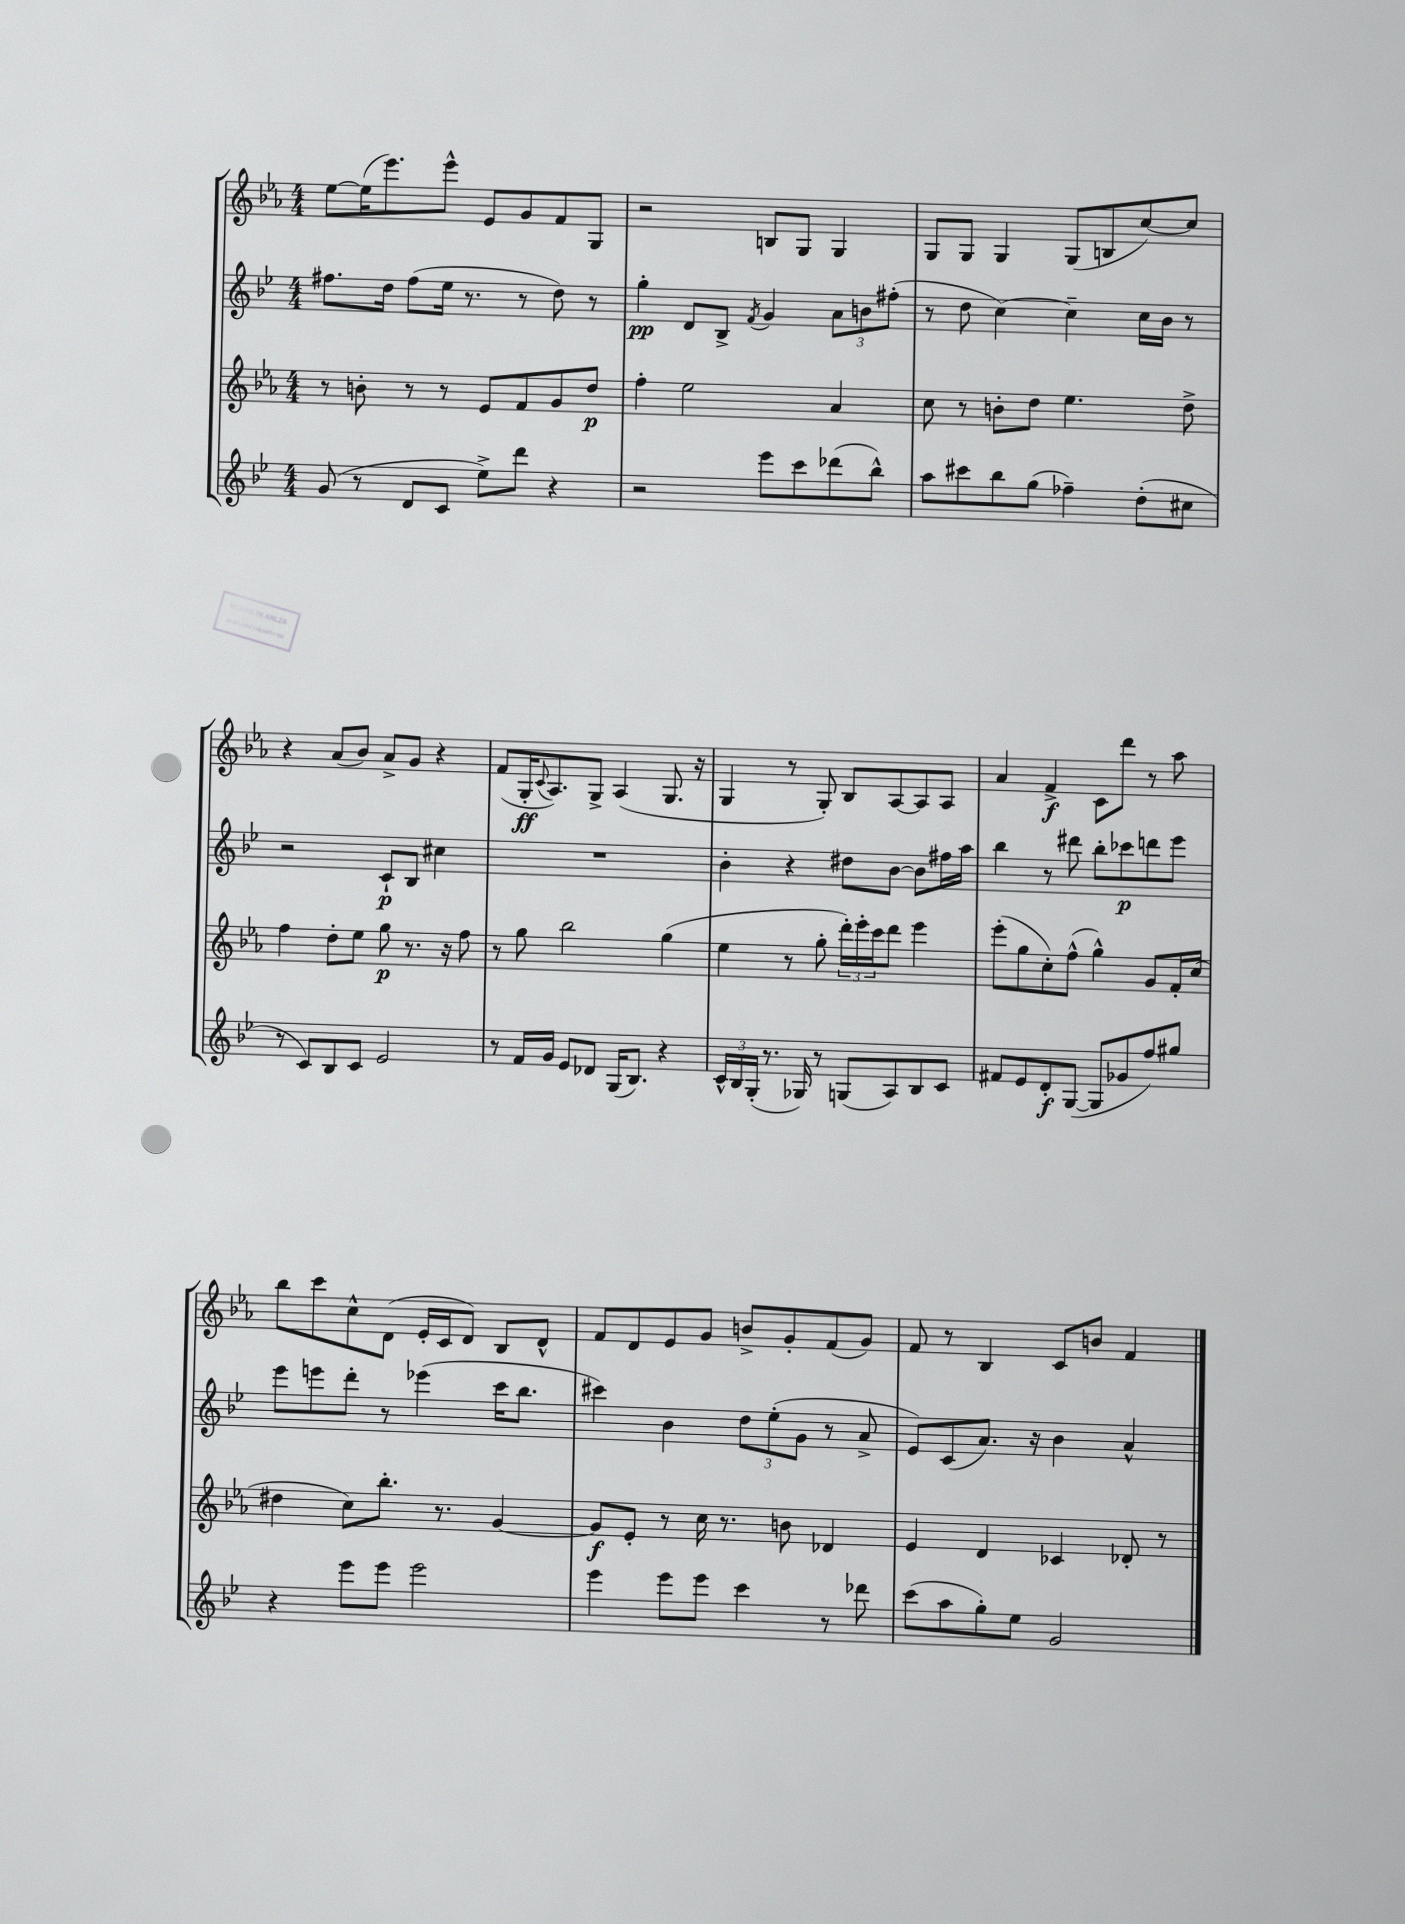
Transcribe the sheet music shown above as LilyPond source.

<<
\new StaffGroup <<
\new Staff = "s0" {
    \clef treble \key ees \major \numericTimeSignature \time 4/4
    ees''8~ ees''16( ees'''8.) ees'''8-^ ees'8 g'8 f'8 g8 |
    r2 b8 g8 g4 |
    g8 g8 g4 g8( b8 c''8~) c''8 |
    r4 aes'8( bes'8) aes'8-> g'8 r4 |
    f'8( g16-.\ff \appoggiatura { c'8 } aes8.) g8-> aes4( g8. r16 |
    g4 r8 g8-.) bes8 aes8~ aes8 aes8 |
    aes'4 f'4->\f c'8 d'''8 r8 aes''8 |
    bes''8 c'''8 c''8-^ d'8( ees'16-. c'16 d'8) bes8 d'8-^ |
    f'8 d'8 ees'8 g'8 b'8-> g'8-. f'8( g'8) |
    f'8 r8 bes4 c'8 b'8 f'4 \bar "|." |
}
\new Staff = "s1" {
    \clef treble \key bes \major \numericTimeSignature \time 4/4
    fis''8. d''16 fis''8( ees''16 r8. r8 d''8) r8 |
    g''4-.\pp d'8 bes8-> \acciaccatura { f'8 } g'4 \tuplet 3/2 { a'8 b'8 fis''8-.( } |
    r8 d''8 c''4~) c''4-- c''16 bes'16 r8 |
    r2 c'8-!\p bes8 cis''4 |
    R1 |
    bes'4-. r4 dis''8 bes'8~ bes'8 fis''16 a''16 |
    bes''4 r8 dis'''8 bes''8-. ces'''8\p d'''8 ees'''8 |
    ees'''8 e'''8 d'''8-. r8 ees'''4( c'''16 bes''8. |
    cis'''4) bes'4 \tuplet 3/2 { d''8 ees''8-.( g'8 } r8 a'8-> |
    ees'8) c'8( a'8.) r16 bes'4 a'4-^ \bar "|." |
}
\new Staff = "s2" {
    \clef treble \key ees \major \numericTimeSignature \time 4/4
    r8 b'8-. r8 r8 ees'8 f'8 g'8 d''8\p |
    f''4-. ees''2 aes'4 |
    c''8 r8 b'8-. d''8 ees''4. d''8-> |
    f''4 d''8-. ees''8 g''8\p r8. r16 f''8 |
    r8 g''8 bes''2 g''4( |
    ees''4 r8 g''8-. \tuplet 3/2 { d'''16-.) ees'''16-. c'''16 } d'''8 ees'''4 |
    ees'''8-.( g''8 c''8-.) f''8-^( g''4-^) g'8 f'16-. c''16( |
    dis''4 c''8) bes''8.-. r8. g'4~ |
    g'8\f ees'8-. r8 c''16 r8. b'8 des'4 |
    ees'4 d'4 ces'4 des'8-. r8 \bar "|." |
}
\new Staff = "s3" {
    \clef treble \key bes \major \numericTimeSignature \time 4/4
    g'8( r8 d'8 c'8 ees''8->) d'''8 r4 |
    r2 ees'''8 c'''8 des'''8( bes''8-^) |
    a''8 cis'''8 bes''8 g''8( fes''4--) d''8-.( cis''8 |
    r8 c'8) bes8 c'8 ees'2 |
    r8 f'16 g'16 ees'8 des'8 g16( bes8.) r4 |
    \tuplet 3/2 { c'16-^ bes16 g16-.( } r8. ges16) r8 g8( a8) bes8 c'8 |
    fis'8 ees'8 d'8-.\f g8~( g8 ges'8 f''8) gis''8 |
    r4 ees'''8 ees'''8 ees'''2 |
    ees'''4 ees'''8 ees'''8 c'''4 r8 des'''8 |
    c'''8( a''8 g''8-.) ees''8 g'2 \bar "|." |
}
>>
>>
\layout { \context { \Score \remove "Bar_number_engraver" } }
